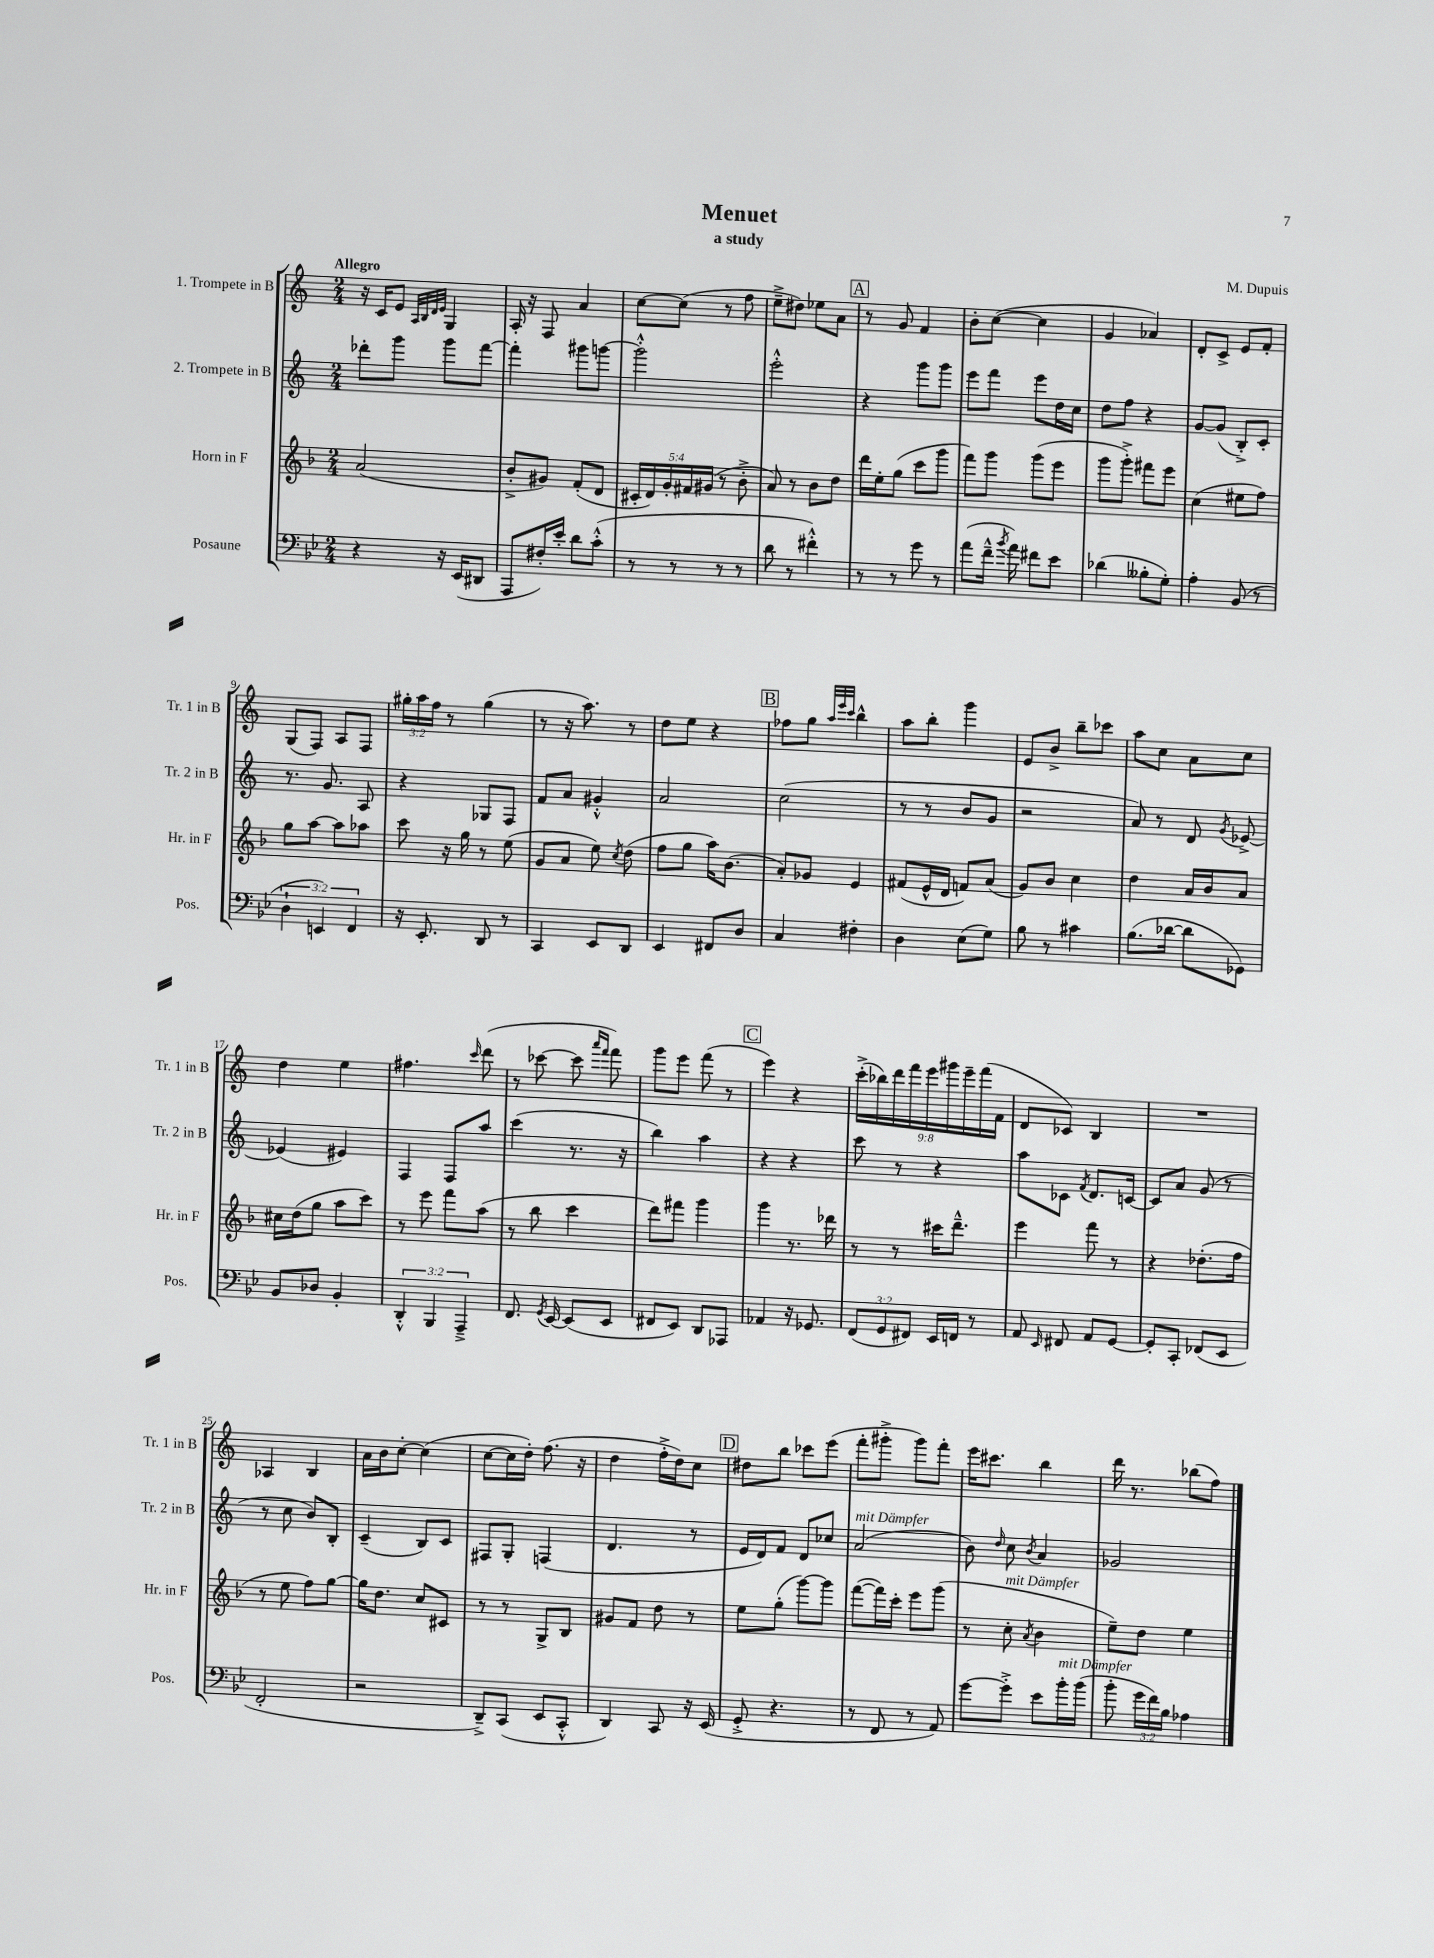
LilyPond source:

\header { title = "Menuet" composer = "M. Dupuis" subtitle = "a study" }
<<
\new StaffGroup <<
\new Staff = "s0" \with { instrumentName = "1. Trompete in B" shortInstrumentName = "Tr. 1 in B" } {
    \clef treble \key c \major \numericTimeSignature \time 2/4 \override Staff.TupletNumber.text = #tuplet-number::calc-fraction-text \tempo "Allegro"
    \autoBeamOff r16 c'16[ e'8] \grace { a32[ b32 d'32 e'32] } g4 |
    a16-. r16 f8 a'4 |
    c''8[~ c''8]( r8 f''8 |
    e''8[---> dis''8]) ees''8[ a'8] |
    \mark \markup { \box "A" } r8 g'8 f'4 |
    b'8[-. c''8]~( c''4 |
    g'4 aes'4) |
    d'8[-. c'8]-> e'8[ f'8]-. |
    g8[( f8]) a8[ f8] |
    \tuplet 3/2 { gis''16[-. a''16 f''16] } r8 gis''4( |
    r8 r16 a''8.) r8 |
    d''8[ e''8] r4 |
    \mark \markup { \box "B" } fes''8[ g''8] \grace { a''32[ e'''32 c'''32] } b''4-^ |
    a''8[ b''8]-. g'''4 |
    e'8[ b'8]-> b''8[-- ces'''8] |
    a''8[ c''8] a'8[ c''8] |
    d''4 e''4 |
    fis''4. \grace { c'''16 } d'''8( |
    r8 ces'''8~ ces'''8 \grace { a'''16[ f'''16] } f'''8) |
    g'''8[ e'''8] f'''8( r8 |
    \mark \markup { \box "C" } e'''4) r4 |
    \tuplet 9/8 { c'''16[-.->( bes''16) d'''16 f'''16 e'''16 gis'''16 e'''16-- f'''16( f'16] } |
    d'8[ ces'8]) b4 |
    R2 |
    aes4 b4 |
    a'16[ b'16 c''8]~-. c''4( |
    c''8[~ c''16 d''16]-.) f''8.( r16 |
    d''4 f''16[-.-> d''16) c''8] |
    \mark \markup { \box "D" } dis''8[ b''8] ces'''8[ e'''8]( |
    f'''8[-. gis'''8]-.-> gis'''8[) f'''8]-. |
    e'''16[ cis'''8.] b''4 |
    d'''16 r8. bes''8[( f''8]) \bar "|." |
}
\new Staff = "s1" \with { instrumentName = "2. Trompete in B" shortInstrumentName = "Tr. 2 in B" } {
    \clef treble \key c \major \numericTimeSignature \time 2/4
    \autoBeamOff des'''8[-. g'''8] g'''8[ f'''8]~ |
    f'''4-. gis'''8[ g'''8]~ |
    g'''2-.-^ |
    e'''2-.-^ |
    \mark \markup { \box "A" } r4 g'''8[ g'''8] |
    e'''8[ f'''8] e'''8[ d''16 c''16] |
    d''8[ f''8] r4 |
    g'8[~ g'8]( b8[-.->) c'8]-. |
    r8. g'8. a8 |
    r4 ges8[ f8] |
    f'8[ a'8] gis'4-.-^ |
    a'2 |
    \mark \markup { \box "B" } c''2( |
    r8 r8 b'8[ g'8] |
    r2 |
    a'8) r8 d'8 \acciaccatura { g'8 } ees'8~-> |
    ees'4( eis'4) |
    f4 f8[ a''8] |
    c'''4( r8. r16 |
    b''4) a''4 |
    \mark \markup { \box "C" } r4 r4 |
    c'''8 r8 r4 |
    a''8[ ces'8] \acciaccatura { f'8 } d'8.[ c'16]~ |
    c'8[ a'8] g'8( r8 |
    r8 c''8 b'8[) b8]-. |
    c'4--( b8[) c'8] |
    fis8[ g8]-. f4( |
    d'4. r8 |
    \mark \markup { \box "D" } e'16[ d'16) f'8] d'8[ ces''8] |
    a'2^\markup { \italic "mit Dämpfer" }( |
    b'8) \grace { d''16 } c''8 \acciaccatura { b'8 } a'4 |
    ges'2 \bar "|." |
}
\new Staff = "s2" \with { instrumentName = "Horn in F" shortInstrumentName = "Hr. in F" } {
    \clef treble \key f \major \numericTimeSignature \time 2/4 \override Staff.TupletNumber.text = #tuplet-number::calc-fraction-text
    \autoBeamOff a'2( |
    bes'8[-.-> gis'8]) f'8[-.( d'8] |
    \tuplet 5/4 { cis'16[-. d'16) g'16-. fis'16 gis'16]( } r8 bes'8-.-> |
    a'8) r8 bes'8[ d''8] |
    \mark \markup { \box "A" } d'''16[ e''16-. g''8]( c'''8[ g'''8] |
    f'''8[) g'''8] g'''8[( e'''8] |
    g'''8[ g'''8]-.->) fis'''8[ e'''8] |
    c''4( eis''8[ f''8]) |
    g''8[ a''8]~ a''8[ aes''8] |
    c'''8 r16 g''16 r8 e''8( |
    g'8[ a'8] e''8) \acciaccatura { c''8 } d''8( |
    f''8[ g''8] a''16[) bes'8.]( |
    \mark \markup { \box "B" } a'8[-.) ges'8] e'4 |
    fis'8[( e'16-^ d'16] f'8[) a'8]( |
    g'8[) bes'8] c''4 |
    d''4 a'16[ bes'16 a'8] |
    cis''16[ d''16( g''8] a''8[ c'''8]) |
    r8 e'''8 f'''8[ a''8]( |
    r8 bes''8 c'''4 |
    d'''8[) fis'''8] g'''4 |
    \mark \markup { \box "C" } g'''4 r8. des'''16 |
    r8 r8 cis'''16[ d'''8.]---^ |
    e'''4 f'''8 r8 |
    r4 des''8.[-.( f''16] |
    r8 e''8 f''8[) g''8]~ |
    g''16[ d''8.] c''8[ cis'8] |
    r8 r8 g8[-> bes8] |
    gis'8[ f'8] d''8 r8 |
    \mark \markup { \box "D" } e''8[ g''8]-.( g'''8[~) g'''8] |
    f'''8[~( f'''16) c'''16]-. e'''8[ g'''8]( |
    r8 c''8-.^\markup { \italic "mit Dämpfer" } \acciaccatura { a'8 } bes'4 |
    e''8[--) d''8] e''4 \bar "|." |
}
\new Staff = "s3" \with { instrumentName = "Posaune" shortInstrumentName = "Pos." } {
    \clef bass \key bes \major \numericTimeSignature \time 2/4 \override Staff.TupletNumber.text = #tuplet-number::calc-fraction-text
    \autoBeamOff r4 r16 ees,16[( dis,8] |
    a,,8[ fis16-.) ees'16]-. d'8[ c'8]-.-^( |
    r8 r8 r8 r8 |
    d'8 r8 fis'4-.-^) |
    \mark \markup { \box "A" } r8 r8 g'8 r8 |
    a'8[( f'16]---^ \acciaccatura { bes'8 } a'16) fis'8[ ees'8] |
    des'4( beses8[-. g8]-.) |
    a4-. bes,8( r8 |
    \tuplet 3/2 { d4-! e,4) f,4 } |
    r16 ees,8.-. d,8 r8 |
    c,4 ees,8[ d,8] |
    ees,4 fis,8[ d8] |
    \mark \markup { \box "B" } c4 fis4-. |
    d4 ees8[( g8]) |
    bes8 r8 cis'4 |
    bes8.[( des'16]~ des'8[ ges,8]) |
    bes,8[ des8] bes,4-. |
    \tuplet 3/2 { d,4-.-^ bes,,4 a,,4---> } |
    f,8. \acciaccatura { g,8 } ees,16~ ees,8[( ees,8] |
    fis,8[ ees,8]) d,8[ aes,,8] |
    \mark \markup { \box "C" } aes,4 r16 ges,8. |
    \tuplet 3/2 { f,8[( g,8 fis,8]) } ees,16[ f,16] r8 |
    a,8 \grace { ees,16 } fis,8 a,8[ g,8]~ |
    g,8[-. c,8]-. fes,8[( ees,8] |
    f,2-. |
    r2 |
    d,8[--->) c,8]( ees,8[ c,8]-.-^ |
    d,4) c,8 r16 ees,16( |
    \mark \markup { \box "D" } g,8-.-> r4. |
    r8 f,8 r8 a,8) |
    g'8[~ g'8]-.-> ees'8[ bes'16-.^\markup { \italic "mit Dämpfer" } bes'16]( |
    bes'8-. \tuplet 3/2 { g'16[ f'16) bes16] } aes4 \bar "|." |
}
>>
>>
